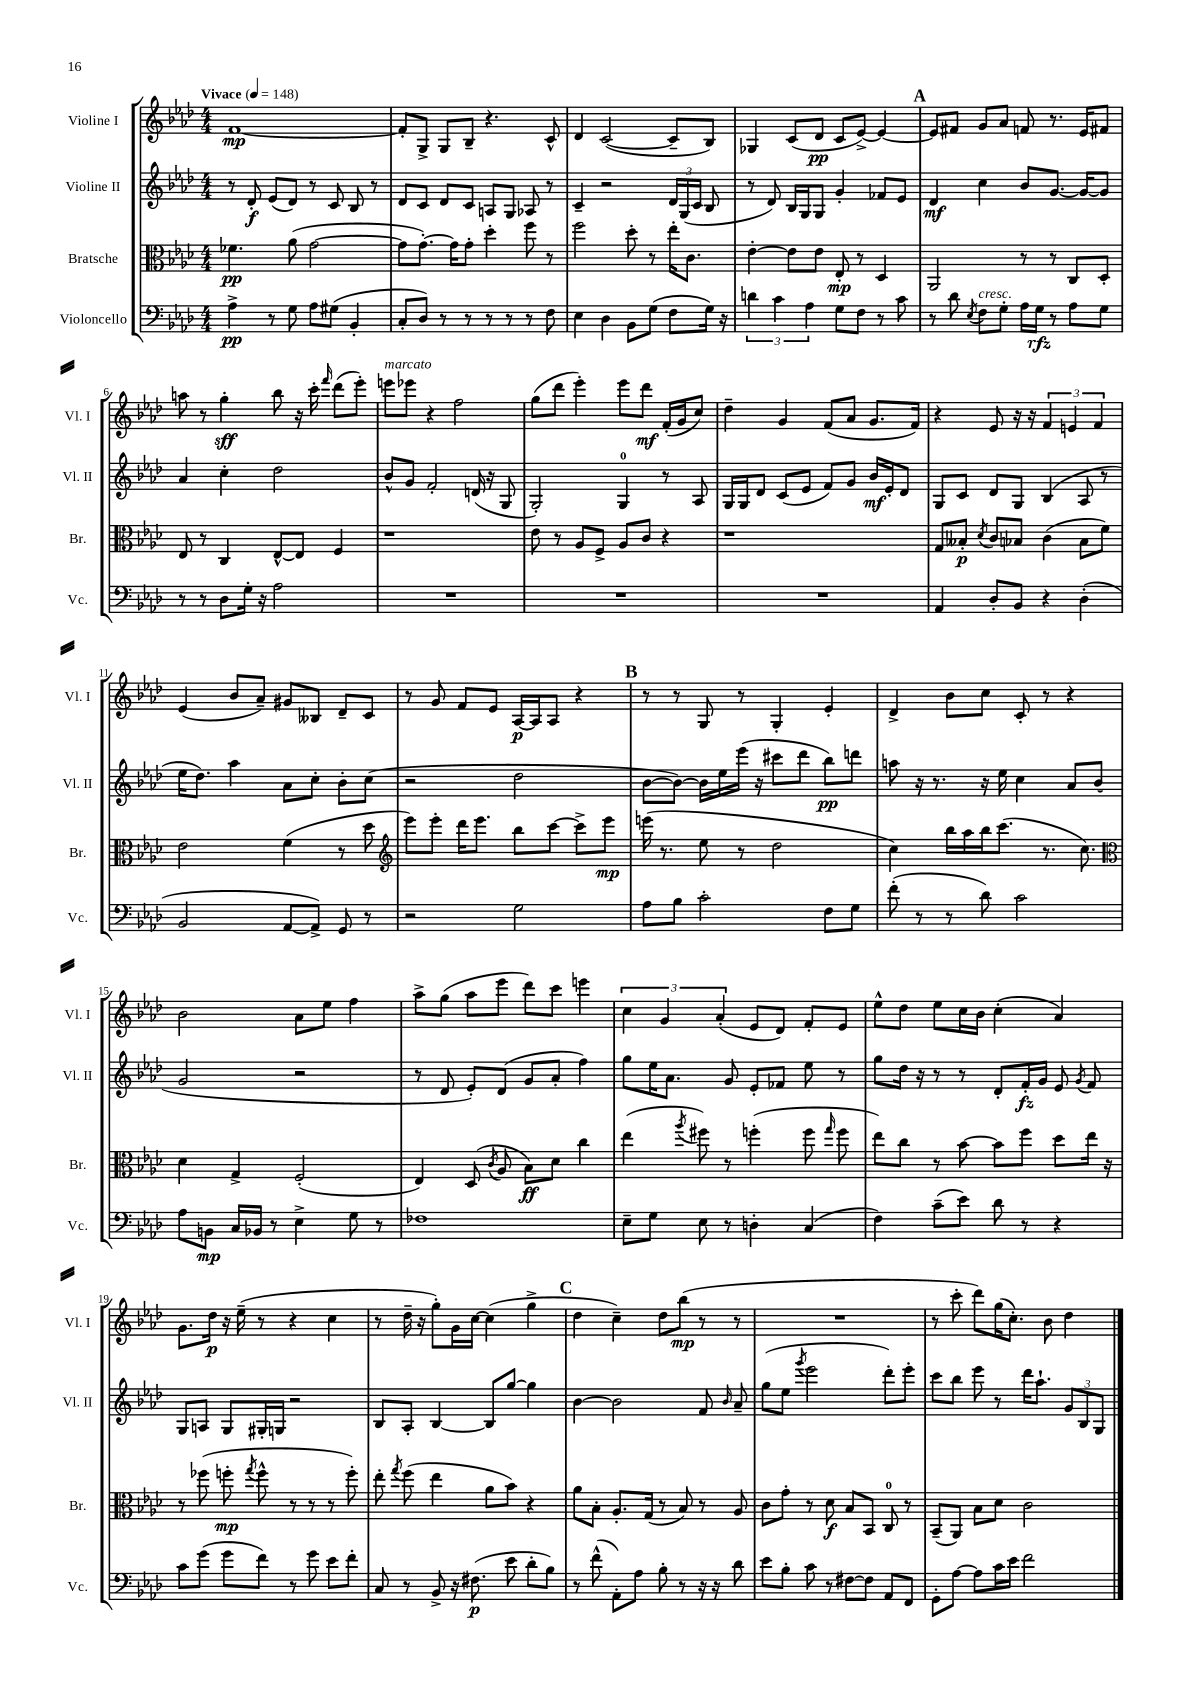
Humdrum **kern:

**kern	**kern	**kern	**kern
*staff4	*staff3	*staff2	*staff1
*clefF4	*clefC3	*clefG2	*clefG2
*k[b-e-a-d-]	*k[b-e-a-d-]	*k[b-e-a-d-]	*k[b-e-a-d-]
*M4/4	*M4/4	*M4/4	*M4/4
*MM148	*MM148	*MM148	*MM148
4A-^	4.f-	8r	[1f
.	.	8d-'	.
8r	.	(8e-	.
8G	(8a-	8d-)	.
8A-	[2g	8r	.
(8G#	.	8c	.
4BB-'	.	8B-	.
.	.	8r	.
=	=	=	=
8C'	8g]	8d-	8f']
8D-)	[8.g')	8c	8G^
8r	.	8d-	8G
.	16g]	.	.
8r	8g'	8c	8B-~
8r	4dd-'	8A	4.r
8r	.	8G	.
8r	8ff	8A-	.
8F	8r	8r	8c^^
=	=	=	=
4E-	2ff	4c~	4d-
4D-	.	2r	([2c
8BB-	8dd-'	.	.
(8G	8r	.	.
8F	16ee-'	24d-	8c~]
.	.	(24G	.
.	8.c	.	.
.	.	24c	.
16G)	.	8B-	8B-)
16r	.	.	.
=	=	=	=
6d	[4e-'	8r	4G-
.	.	8d-)	.
6c	.	.	.
.	8e-]	16B-	(8c
.	.	16G	.
6A-	.	.	.
.	8e-	8G	8d-
8G	8E-'	4g'	8c
8F	8r	.	[8e-^)
8r	4D-	8f-	4e-_
8c	.	8e-	.
=	=	=	=
8r	2AA-	4d-	8e-]
8d-	.	.	8f#
8qE-	.	.	.
8F	.	4cc	8g
8G'	.	.	8a-
16A-	8r	8b-	8f
16G	.	.	.
8r	8r	[8.g	8.r
8A-	8C	.	.
.	.	16g_	16e-
8G	8D-'	8g]	8f#
=	=	=	=
8r	8E-	4a-	8aa
8r	8r	.	8r
8D-	4C	4cc'	4gg'
16G'	.	.	.
16r	.	.	.
2A-	[8E-^^	2dd-	8bb-
.	8E-]	.	16r
.	.	.	16ccc'
.	.	.	16qqfff
.	4F	.	(8ddd-
.	.	.	8eee-')
=	=	=	=
1r	1r	8b-^^	8eee
.	.	8g	8eee-
.	.	2f'	4r
.	.	.	2ff
.	.	(16d	.
.	.	16r	.
.	.	8G	.
=	=	=	=
1r	8e-	2G')	(8gg
.	8r	.	8ddd-
.	8A-	.	4eee-')
.	8F^	.	.
.	8A-	4G	8eee-
.	8c	.	8ddd-
.	4r	8r	(16f'
.	.	.	16g
.	.	8A-	8cc)
=	=	=	=
1r	1r	16G	4dd-~
.	.	16G	.
.	.	8d-	.
.	.	(8c	4g
.	.	8e-	.
.	.	8f)	(8f
.	.	8g	8a-
.	.	16b-	8.g
.	.	16e-'	.
.	.	8d-	.
.	.	.	16f)
=	=	=	=
4AA-	8G	8G	4r
.	8B--'	8c	.
.	8qd-	.	.
8D-'	8c	8d-	8e-
8BB-	8B-	8G	16r
.	.	.	16r
4r	(4c	(4B-	6f
.	.	.	6e
(4D-'	8B-	8A-	.
.	.	.	6f
.	8f)	8r	.
=	=	=	=
2BB-	2e-	16ee-	(4e-
.	.	8.dd-)	.
.	.	4aa-	8b-
.	.	.	8a-~)
[8AA-	(4f	8a-	8g#
8AA-^])	.	8cc'	8B--
8GG	8r	8b-'	8d-~
8r	8dd-	(8cc	8c
=	=	=	=
*	*clefG2	*	*
2r	8eee-)	2r	8r
.	8eee-'	.	8g
.	16ddd-	.	8f
.	8.eee-	.	.
.	.	.	8e-
2G	8bb-	2dd-	[16A-
.	.	.	16A-]
.	[8ccc	.	8A-
.	8ccc^]	.	4r
.	8eee-	.	.
=	=	=	=
8A-	(16eee	[8b-	8r
.	8.r	.	.
8B-	.	8b-_)	8r
2c'	8ee-	16b-]	8G
.	.	16ee-	.
.	8r	(16eee-	8r
.	.	16r	.
.	2dd-	8ccc#	4G'
.	.	8ddd-	.
8F	.	8bb-)	4e-'
8G	.	8ddd	.
=	=	=	=
(8f'	4cc)	8aa	4d-^
8r	.	16r	.
.	.	8.r	.
8r	16bb-	.	8b-
.	16aa-	.	.
8d-)	16bb-	16r	8cc
.	(8.ccc	16ee-	.
2c	.	4cc	8c'
.	8.r	.	8r
.	.	8a-	4r
.	8.cc)	.	.
.	.	(8b-	.
=	=	=	=
*	*clefC3	*	*
8A-	4d-	2g	2b-
8BB	.	.	.
16C	4G^	.	.
16BB-	.	.	.
8r	.	.	.
4E-^	(2F'	2r	8a-
.	.	.	8ee-
8G	.	.	4ff
8r	.	.	.
=	=	=	=
1F-	4E-)	8r	8aa-^
.	.	8d-	(8gg
.	(8D-	8e-')	8aa-
.	8qc	.	.
.	8A-	(8d-	8eee-
.	8B-)	8g	8ddd-)
.	8d-	8a-'	8ccc
.	4cc	4ff)	4eee
=	=	=	=
8E-~	(4ee-	8gg	6cc
8G	.	16ee-	.
.	.	.	6g
.	.	8.a-	.
.	8qaa-	.	.
8E-	8ff#)	.	.
.	.	.	(6a-'
8r	8r	8g	.
4D'	(4ff'	8e-'	8e-
.	.	8f-	8d-)
(4C	8ff	8ee-	8f'
.	16qqgg	.	.
.	8ff	8r	8e-
=	=	=	=
4F)	8ee-)	8gg	8ee-^^
.	8cc	16dd-	8dd-
.	.	16r	.
(8c~	8r	8r	8ee-
8e-)	[8b-	8r	16cc
.	.	.	16b-
8d-	8b-]	8d-'	(4cc'
8r	8ff	16f'	.
.	.	16g	.
4r	8dd-	8e-	4a-)
.	.	8qg	.
.	16ee-	8f	.
.	16r	.	.
=	=	=	=
8c	8r	8G	8.g
(8g	(8ff-	8A	.
.	.	.	16dd-
8g	8ff'	8G	16r
.	.	.	(16ee-~
.	8qgg	.	.
8f)	8ff^^	16G#'	8r
.	.	16G	.
8r	8r	2r	4r
8g	8r	.	.
8e-	8r	.	4cc
8f'	8ff')	.	.
=	=	=	=
8C	8ee-'	8B-	8r
.	8qgg	.	.
8r	(8ff	8A-'	16dd-~
.	.	.	16r
8BB-^	4ee-	[4B-	8gg')
16r	.	.	16g
(8.F#	.	.	[16cc
.	8a-	8B-]	(4cc]
8e-	8b-)	[8gg	.
8d-'	4r	4gg]	4gg^
8B-)	.	.	.
=	=	=	=
8r	8a-	[4b-	4dd-
(8f^^	8B-'	.	.
8AA-')	8.A-'	2b-]	4cc~)
8A-	.	.	.
.	(16G	.	.
8B-'	8r	.	8dd-
8r	8B-)	.	(8bb-
16r	8r	8f	8r
16r	.	.	.
.	.	16qqb-	.
8d-	8A-	8a-~	8r
=	=	=	=
8e-	8c	(8gg	1r
8B-'	8g'	8ee-	.
.	.	8qggg	.
8c	8r	2eee-	.
8r	8d-	.	.
[8F#	8B-	.	.
8F#]	8BB-	.	.
8AA-	8C	8ddd-')	.
8FF	8r	8eee-'	.
=	=	=	=
8GG'	(8BB-~	8ccc	8r
[8A-	8AA-)	8bb-	8ccc'
8A-]	8B-	8eee-	8ddd-)
16c	8d-	8r	(16gg
16e-	.	.	8.cc')
2f	2c	16ddd-	.
.	.	8.aa-`	.
.	.	.	8b-
.	.	12g	4dd-
.	.	12B-	.
.	.	12G	.
==	==	==	==
*-	*-	*-	*-
